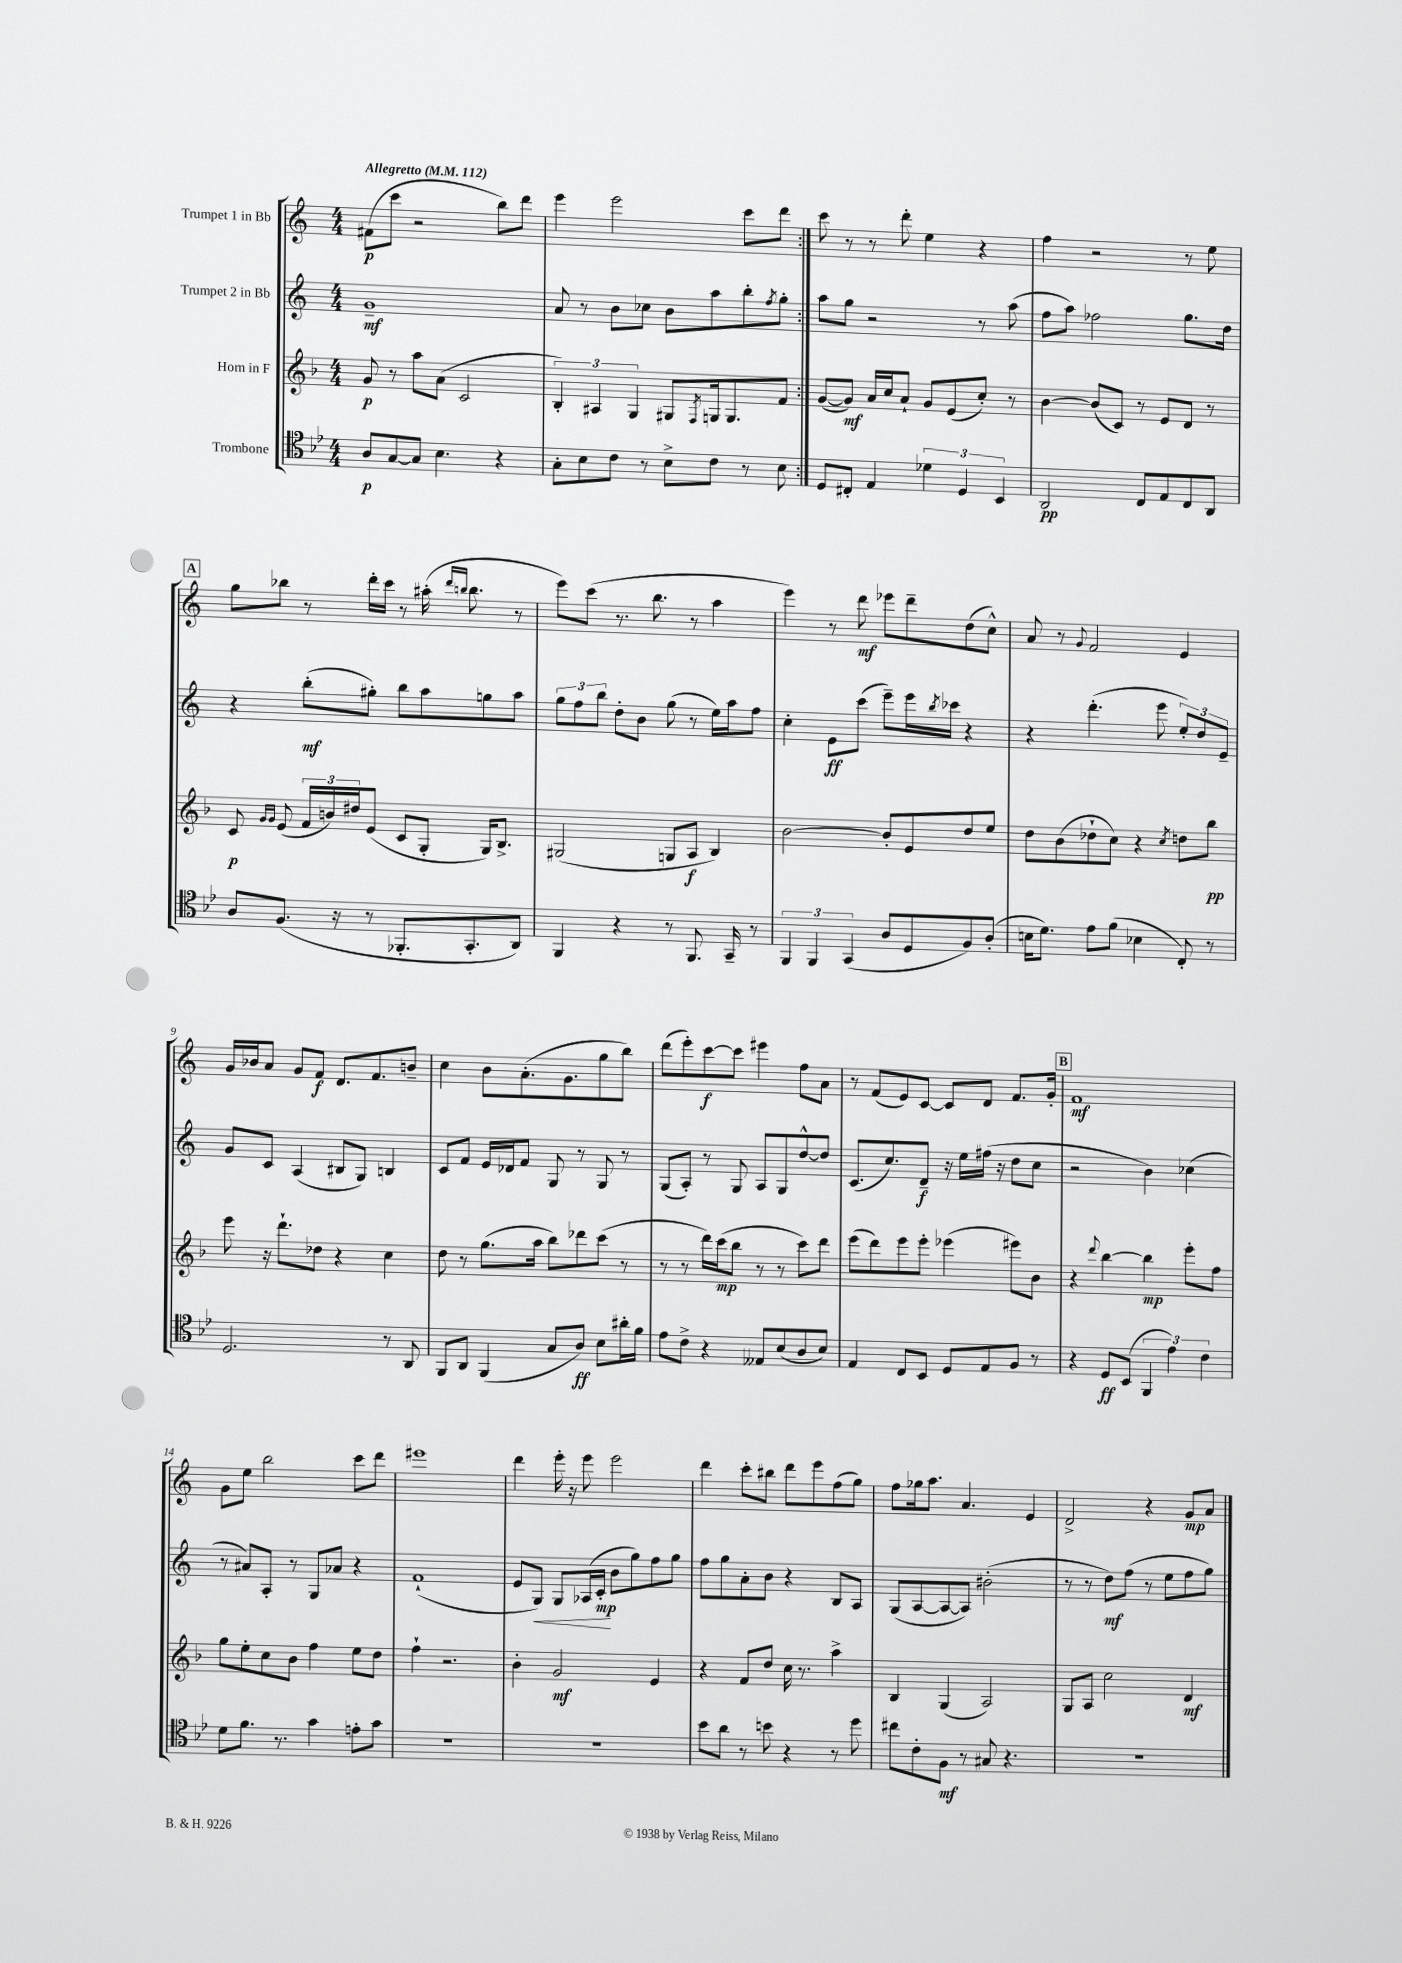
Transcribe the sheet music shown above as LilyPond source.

<<
\new StaffGroup <<
\new Staff = "s0" \with { instrumentName = "Trumpet 1 in Bb" } {
    \clef treble \key c \major \numericTimeSignature \time 4/4 \tempo "Allegretto" 4 = 112
    \repeat volta 2 { fis'8\p( c'''8 r2 b''8) d'''8 |
    e'''4 e'''2 c'''8 d'''8 | }
    c'''8 r8 r8 d'''8-. e''4 r4 |
    f''4 r2 r8 e''8 |
    \mark \markup { \box "A" } g''8 bes''8 r8 d'''16-. c'''16 r8 ais''16-.( \grace { d'''16 b''16 } b''8. r8 |
    e'''8) c'''8( r8. b''8. r8 a''4 |
    e'''4) r8 d'''8\mf ees'''8 d'''8-- d''8( c''8-^) |
    a'8 r8 \appoggiatura { g'8 } f'2 e'4 |
    g'16 bes'16 a'8 g'8 f'8\f d'8. f'8. b'8-- |
    c''4 b'8 a'8.-.( g'8. g''8 b''8) |
    d'''8( e'''8-.) c'''8~\f c'''8 eis'''4 f''8 a'8 |
    r8 f'8( e'8) c'8~ c'8 d'8 f'8. g'16-. |
    \mark \markup { \box "B" } f'1\mf |
    g'8 e''8 b''2 c'''8 d'''8 |
    eis'''1 |
    d'''4 e'''16-. r16 e'''8 e'''2 |
    d'''4 c'''8-. bis''8 d'''8 e'''8 f''8( g''8) |
    f''8 ges''16 a''8. a'4. e'4 |
    d'2-> r4 g'8\mp a'8 \bar "|." |
}
\new Staff = "s1" \with { instrumentName = "Trumpet 2 in Bb" } {
    \clef treble \key c \major \numericTimeSignature \time 4/4
    \repeat volta 2 { g'1--\mf |
    a'8 r8 b'8 ces''8 b'8 a''8 b''8-. \acciaccatura { f''8 } g''8-. | }
    a''8 g''8 r2 r8 a''8( |
    f''8 a''8) fes''2 g''8. d''16 |
    \mark \markup { \box "A" } r4 b''8-.\mf( gis''8-.) b''8 a''8 g''8 a''8 |
    \tuplet 3/2 { g''8 f''8 b''8 } d''8-. b'8 g''8( r8 e''16) a''16 f''8 |
    c''4-. e'8\ff c'''8( e'''8--) e'''16 \acciaccatura { b''8 } ces'''16 r4 |
    r4 d'''4.-.( e'''8 \tuplet 3/2 { e''8-.) d''8 e'8-- } |
    g'8 c'8 a4( bis8 g8) b4 |
    c'8 f'8 e'16 des'16 f'8 g8 r8 g8 r8 |
    g8( a8-.) r8 g8 a8 g8 d''8~-^ d''8 |
    c'8.( c''8.) d'8--\f r16 e''16 fis''16( r16 d''8 c''8 |
    \mark \markup { \box "B" } r2 b'4) ces''4( |
    r8 ais'8) a8-. r8 g8 aes'8 r4 |
    f'1-!( |
    e'8 g8\<) g8 aes16( c'16-.\mp\! b'8 g''8) f''8 g''8 |
    f''8 g''8 a'8-. b'8 r4 b8 a8 |
    g8( a8~ a8~ a8) bis'2-.( |
    r8 r8 d''8\mf) f''8( r8 e''8 f''8 g''8) \bar "|." |
}
\new Staff = "s2" \with { instrumentName = "Horn in F" } {
    \clef treble \key f \major \numericTimeSignature \time 4/4
    \repeat volta 2 { g'8\p r8 a''8 a'8( c'2 |
    \tuplet 3/2 { bes4-.) ais4 g4 } gis8 \acciaccatura { f8 } g16 g8. f'8 | }
    g'8~( g'8\mf) a'16 c''16 a'8-! g'8 e'8( c''8-.) r8 |
    bes'4~ bes'8( c'8) r8 e'8 d'8 r8 |
    \mark \markup { \box "A" } c'8\p \grace { g'16 g'16 } e'8( \tuplet 3/2 { f'16 b'16) dis''16 } e'8( c'8 g8-. g16) bes8.-> |
    gis2( g8 a8\f bes4) |
    bes'2~ bes'8-. e'8 d''8 e''8 |
    d''8 bes'8( des''8-! c''8) r4 \acciaccatura { c''8 } d''8 bes''8\pp |
    e'''8 r16 d'''8.-! des''8 r4 c''4 |
    d''8 r8 g''8.( a''16 bes''8) des'''8 c'''8( r8 |
    r8 r8 d'''16) c'''16\mp( bes''8 r8 r8 c'''8) d'''8 |
    e'''8( d'''8) e'''8 e'''8-. ees'''4( eis'''8) bes'8 |
    \mark \markup { \box "B" } r4 \appoggiatura { d'''8 } bes''4~ bes''4\mp e'''8-. f''8 |
    g''8 e''8-. c''8 bes'8 f''4 e''8 d''8 |
    f''4-! r2. |
    bes'4-. g'2\mf e'4 |
    r4 f'8 d''8 c''16 r8. a''4-> |
    bes4 g4( a2) |
    g8 a8 c''2 d'4\mf \bar "|." |
}
\new Staff = "s3" \with { instrumentName = "Trombone" } {
    \clef tenor \key bes \major \numericTimeSignature \time 4/4
    \repeat volta 2 { a8\p g8~ g8 bes4. r4 |
    g8-. bes8 c'8 r8 bes8-> c'8 r8 bes8 | }
    d8 cis8-. ees4 \tuplet 3/2 { des'4 d4 bes,4 } |
    a,2\pp c8 ees8 c8 a,8 |
    \mark \markup { \box "A" } a8 f8.( r16 r8 fes,8.-. g,8.-. a,8) |
    f,4 r4 r8 f,8. g,16-- r8 |
    \tuplet 3/2 { f,4 f,4 g,4( } a8 d8 f8) a8-.( |
    b16 d'8.) ees'8 f'8( bes4 c8-.) r8 |
    d2. r8 a,8 |
    f,8 a,8 f,4( g8 a8\ff) bes8 ais'16-. f'16 |
    ees'8 c'8-> r4 eeses8 bes8( a8 bes8) |
    ees4 c8 bes,8 d8 ees8 f8 r8 |
    \mark \markup { \box "B" } r4 d8\ff bes,8( \tuplet 3/2 { f,4 ees'4) c'4 } |
    d'8 f'8. r8. g'4 e'8-. g'8 |
    R1 |
    R1 |
    bes'8 a'8 r8 b'8 r4 r8 d''8 |
    cis''8 c'8-. f8\mf r8 gis8 r4. |
    R1 \bar "|." |
}
>>
>>
